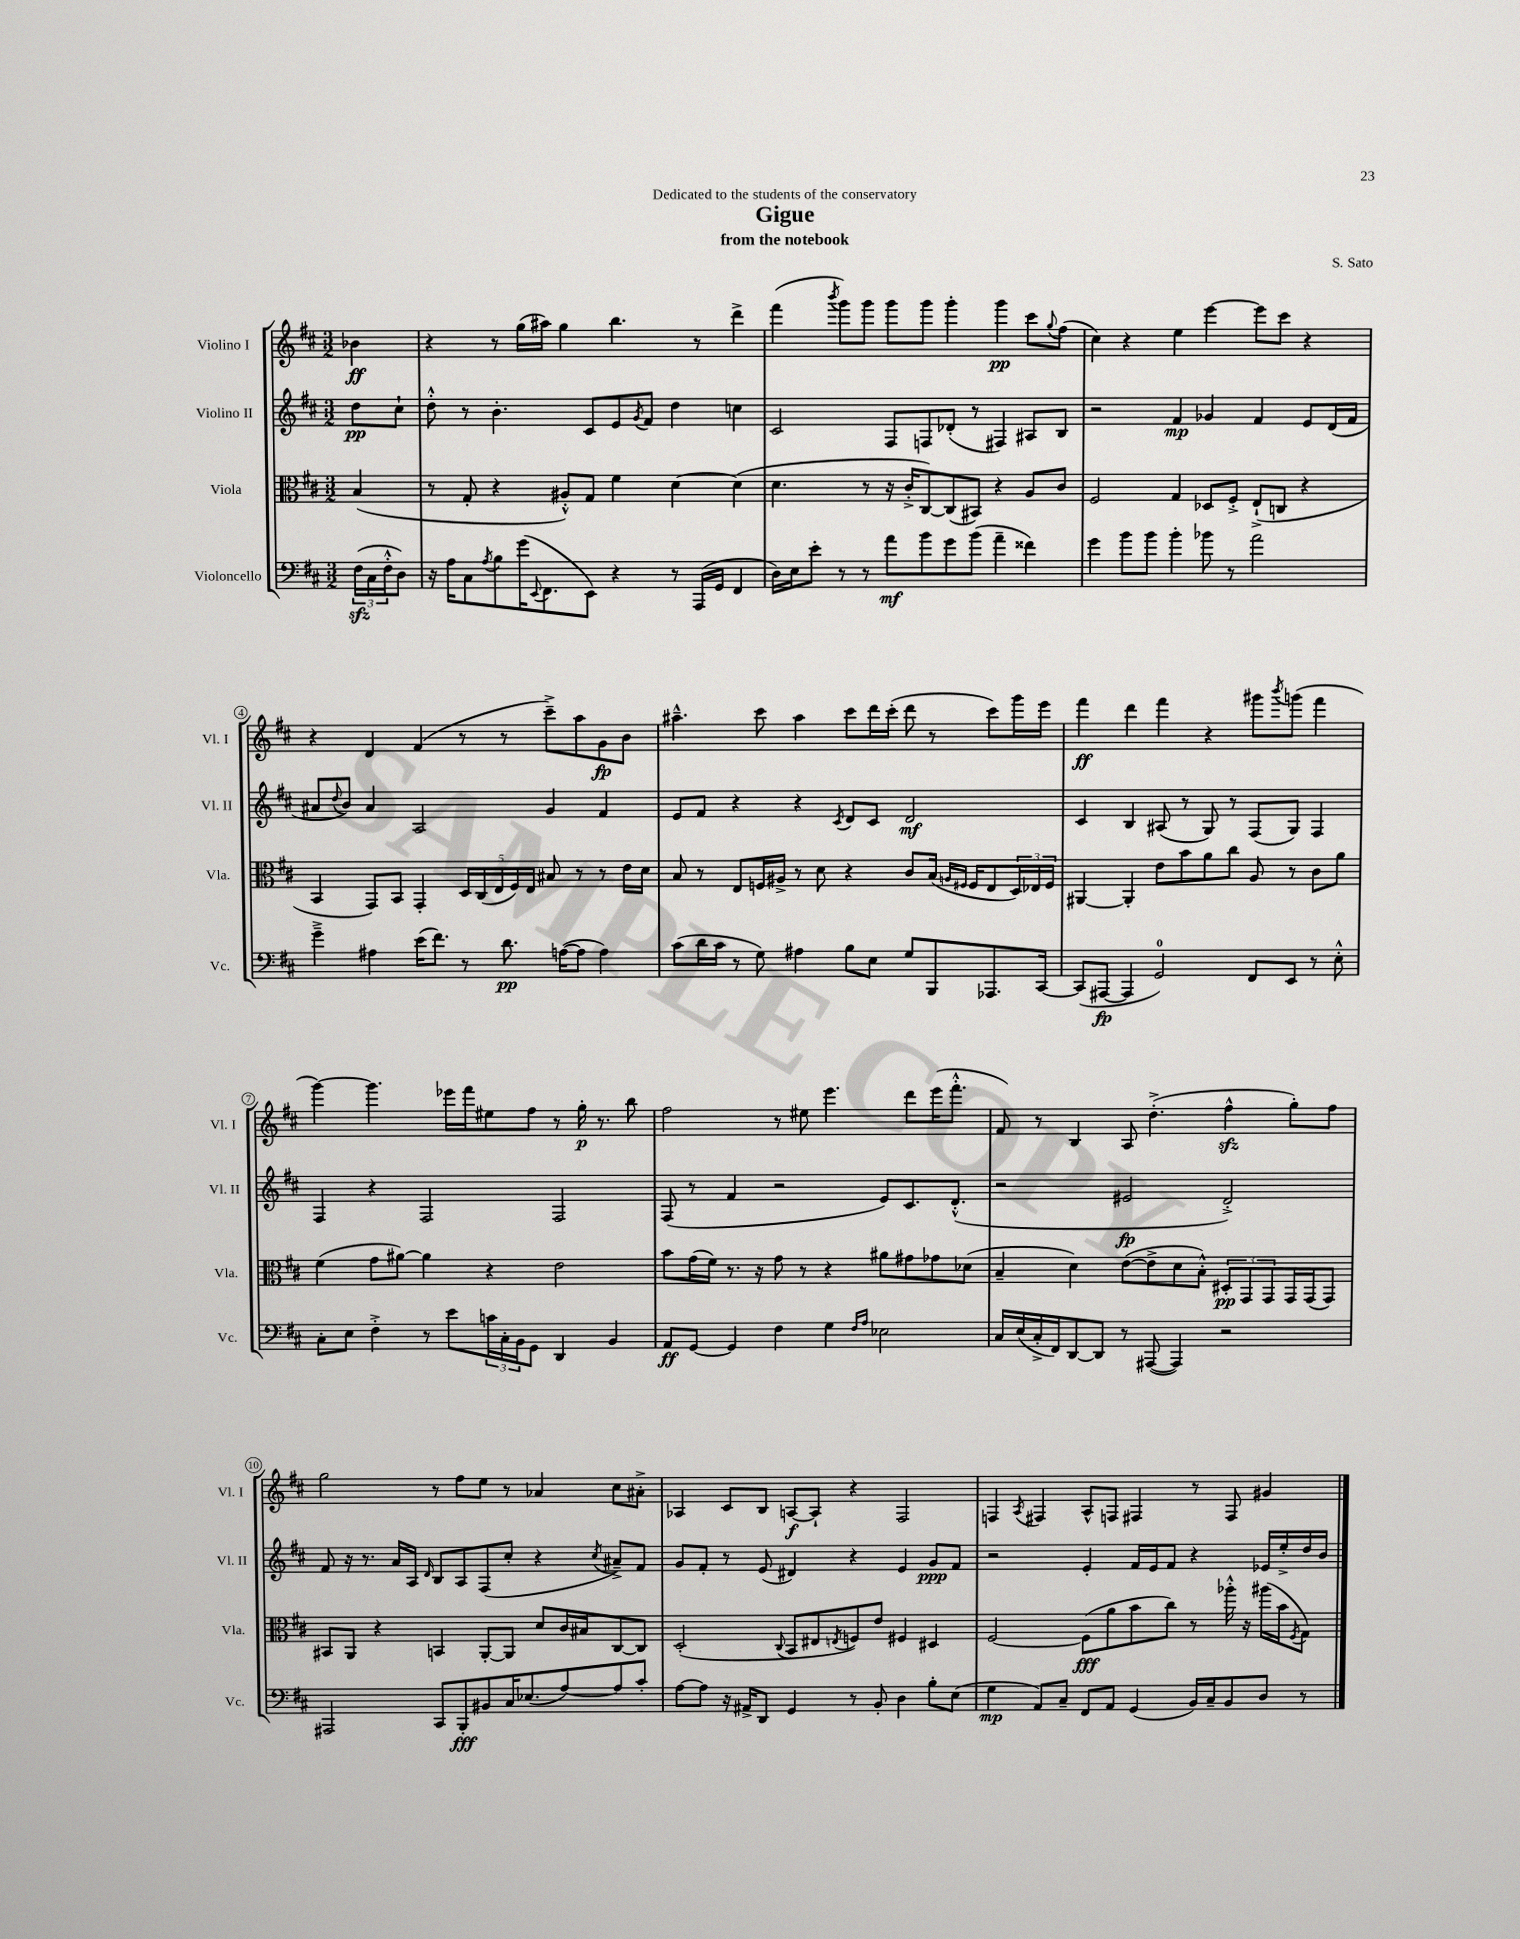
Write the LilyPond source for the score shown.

\header { title = "Gigue" composer = "S. Sato" subtitle = "from the notebook" dedication = "Dedicated to the students of the conservatory" }
<<
\new StaffGroup <<
\new Staff = "s0" \with { instrumentName = "Violino I" shortInstrumentName = "Vl. I" } {
    \clef treble \key d \major \numericTimeSignature \time 3/2 \partial 4
    bes'4\ff |
    r4 r8 g''16( ais''16) g''4 b''4. r8 d'''4-> |
    fis'''4( \acciaccatura { b'''8 } g'''8) g'''8 g'''8 g'''8 g'''4-. g'''4\pp cis'''8 \appoggiatura { g''8 } fis''8( |
    cis''4) r4 e''4 e'''4~ e'''8 cis'''8 r4 |
    r4 d'4 fis'4( r8 r8 cis'''8--->) a''8 g'8\fp b'8 |
    ais''4.---^ cis'''8 ais''4 cis'''8 d'''16 cis'''16-.( d'''8 r8 cis'''8) g'''16 e'''16 |
    fis'''4\ff d'''4 fis'''4 r4 gis'''8 \acciaccatura { b'''8 } g'''8( fis'''4 |
    g'''4~) g'''4. ees'''16 fis'''16 eis''8 fis''8 r8 g''16-.\p r8. b''8 |
    fis''2 r8 eis''8 e'''4. d'''8 e'''16( fis'''8.-.-^ |
    fis'8) r8 b4 a8 d''4.-.->( fis''4-^\sfz g''8-.) fis''8 |
    g''2 r8 fis''8 e''8 r8 aes'4 cis''8 ais'8-.-> |
    aes4 cis'8 b8 a8~\f a8-! r4 fis2 |
    f4 \acciaccatura { a8 } fis4 a8-^ f8 fis4 r8 fis8 gis'4 \bar "|." |
}
\new Staff = "s1" \with { instrumentName = "Violino II" shortInstrumentName = "Vl. II" } {
    \clef treble \key d \major \numericTimeSignature \time 3/2 \partial 4
    d''8\pp cis''8-! |
    d''8-.-^ r8 b'4.-. cis'8 e'8 \acciaccatura { g'8 } fis'8 d''4 c''4 |
    cis'2 fis8 f8 des'8-.( r8 fis4) ais8 b8 |
    r2 fis'4\mp ges'4 fis'4 e'8 d'16( fis'16 |
    ais'8 \appoggiatura { d''8 } b'8) ais'4 a2 g'4 fis'4 |
    e'8 fis'8 r4 r4 \acciaccatura { cis'8 } d'8 cis'8 d'2\mf |
    cis'4 b4 ais8( r8 g8) r8 fis8( g8) fis4 |
    fis4 r4 fis2 fis2 |
    fis8( r8 fis'4 r2 e'8) cis'8. d'8.-.-^( |
    r2 eis'2\fp d'2-.->) |
    fis'8 r16 r8. a'16 a16 \grace { d'16 } b8 a8 fis8( cis''8-. r4 \acciaccatura { cis''8 } ais'8--->) fis'8 |
    g'8 fis'8-. r8 e'8( dis'4) r4 e'4 g'8\ppp fis'8 |
    r2 e'4-. fis'16 e'16 fis'8 r4 ees'16 e''16-.-> d''16 b'16 \bar "|." |
}
\new Staff = "s2" \with { instrumentName = "Viola" shortInstrumentName = "Vla." } {
    \clef alto \key d \major \numericTimeSignature \time 3/2 \partial 4
    b4( |
    r8 g8-. r4 ais8-.-^) g8 fis'4 d'4~ d'4( |
    d'4. r8 r16 cis'16-.-> cis8~) cis8( bis,8) r4 a8 cis'8 |
    fis2 g4 des8 fis8-.-> e8-!->( c8 r4 |
    b,4 g,8) b,8 g,4-. \tuplet 5/4 { d16 cis16( e16 fis16) e16 } bis8 r8 r8 e'16 d'16 |
    b8 r8 e8 f16 ais16-> r8 d'8 r4 cis'8 b16( \grace { a16 fis16 } fis16 e8 \tuplet 3/2 { d16) ees16 fis16 } |
    ais,4~ ais,4-. e'8 b'8 a'8 cis''8 a8 r8 cis'8 a'8 |
    fis'4( g'8 ais'8~) ais'4 r4 e'2 |
    b'8 g'16( fis'16) r8. r16 g'8 r8 r4 ais'8 gis'8 ges'8 des'8( |
    b4-- d'4) e'8~( e'8-> d'8 b8-.-^) \tuplet 3/2 { dis8-.\pp g,8 g,8 } g,16 g,16( g,8) |
    bis,8 a,8 r4 b,4 a,8~-. a,8 d'8 cis'16 bis16 cis8~ cis8 |
    d2-.( \appoggiatura { cis8 } b,8 eis8 \acciaccatura { e8 } f8) e'8 fis4 dis4 |
    fis2~ fis8\fff( a'8 b'8 cis''8) r8 aes''16-.-^ r16 ais''16( b'16 \acciaccatura { fis8 } g8) \bar "|." |
}
\new Staff = "s3" \with { instrumentName = "Violoncello" shortInstrumentName = "Vc." } {
    \clef bass \key d \major \numericTimeSignature \time 3/2 \partial 4
    \tuplet 3/2 { fis16\sfz( cis16 fis16-.-^ } d8) |
    r16 a16 cis8 \acciaccatura { a8 } b8 g'16( \appoggiatura { e,8 } fis,8. e,8) r4 r8 a,,16( g,16 fis,4 |
    d16) e16 e'8-. r8 r8 a'8\mf b'8 g'8 b'8( a'4-- fisis'4) |
    g'4 b'8 b'8 b'4-. bes'8 r8 a'2 |
    g'4---> ais4 e'16( fis'8.) r8 d'8.\pp a16~( a8 a4) |
    cis'8( d'16 cis'16 r8 g8) ais4 b8 e8 g8 b,,8 aes,,8. cis,16~ |
    cis,8( ais,,8~\fp ais,,4 g,2-0) fis,8 e,8 r8 e8-.-^ |
    cis8-. e8 fis4-.-> r8 e'8 \tuplet 3/2 { c'16 cis16-. b,16 } g,8 d,4 b,4 |
    a,8\ff g,8~ g,4 fis4 g4 \grace { fis16 a16 } ees2 |
    cis16 e16( cis16-.-> fis,16) d,8~ d,8 r8 ais,,8~( ais,,4) r2 |
    ais,,2 cis,8 b,,8-.\fff bis,8 cis16 ees8.( a8~) a8 cis'8-. |
    a8~ a8 r16 ais,16-> d,8 g,4 r8 b,8-. d4 b8-. e8( |
    g4\mp a,8) cis8-- fis,8 a,8 g,4( b,16) cis16-- b,8 d8 r8 \bar "|." |
}
>>
>>
\layout { \context { \Score \override BarNumber.stencil = #(make-stencil-circler 0.1 0.3 ly:text-interface::print) } }
